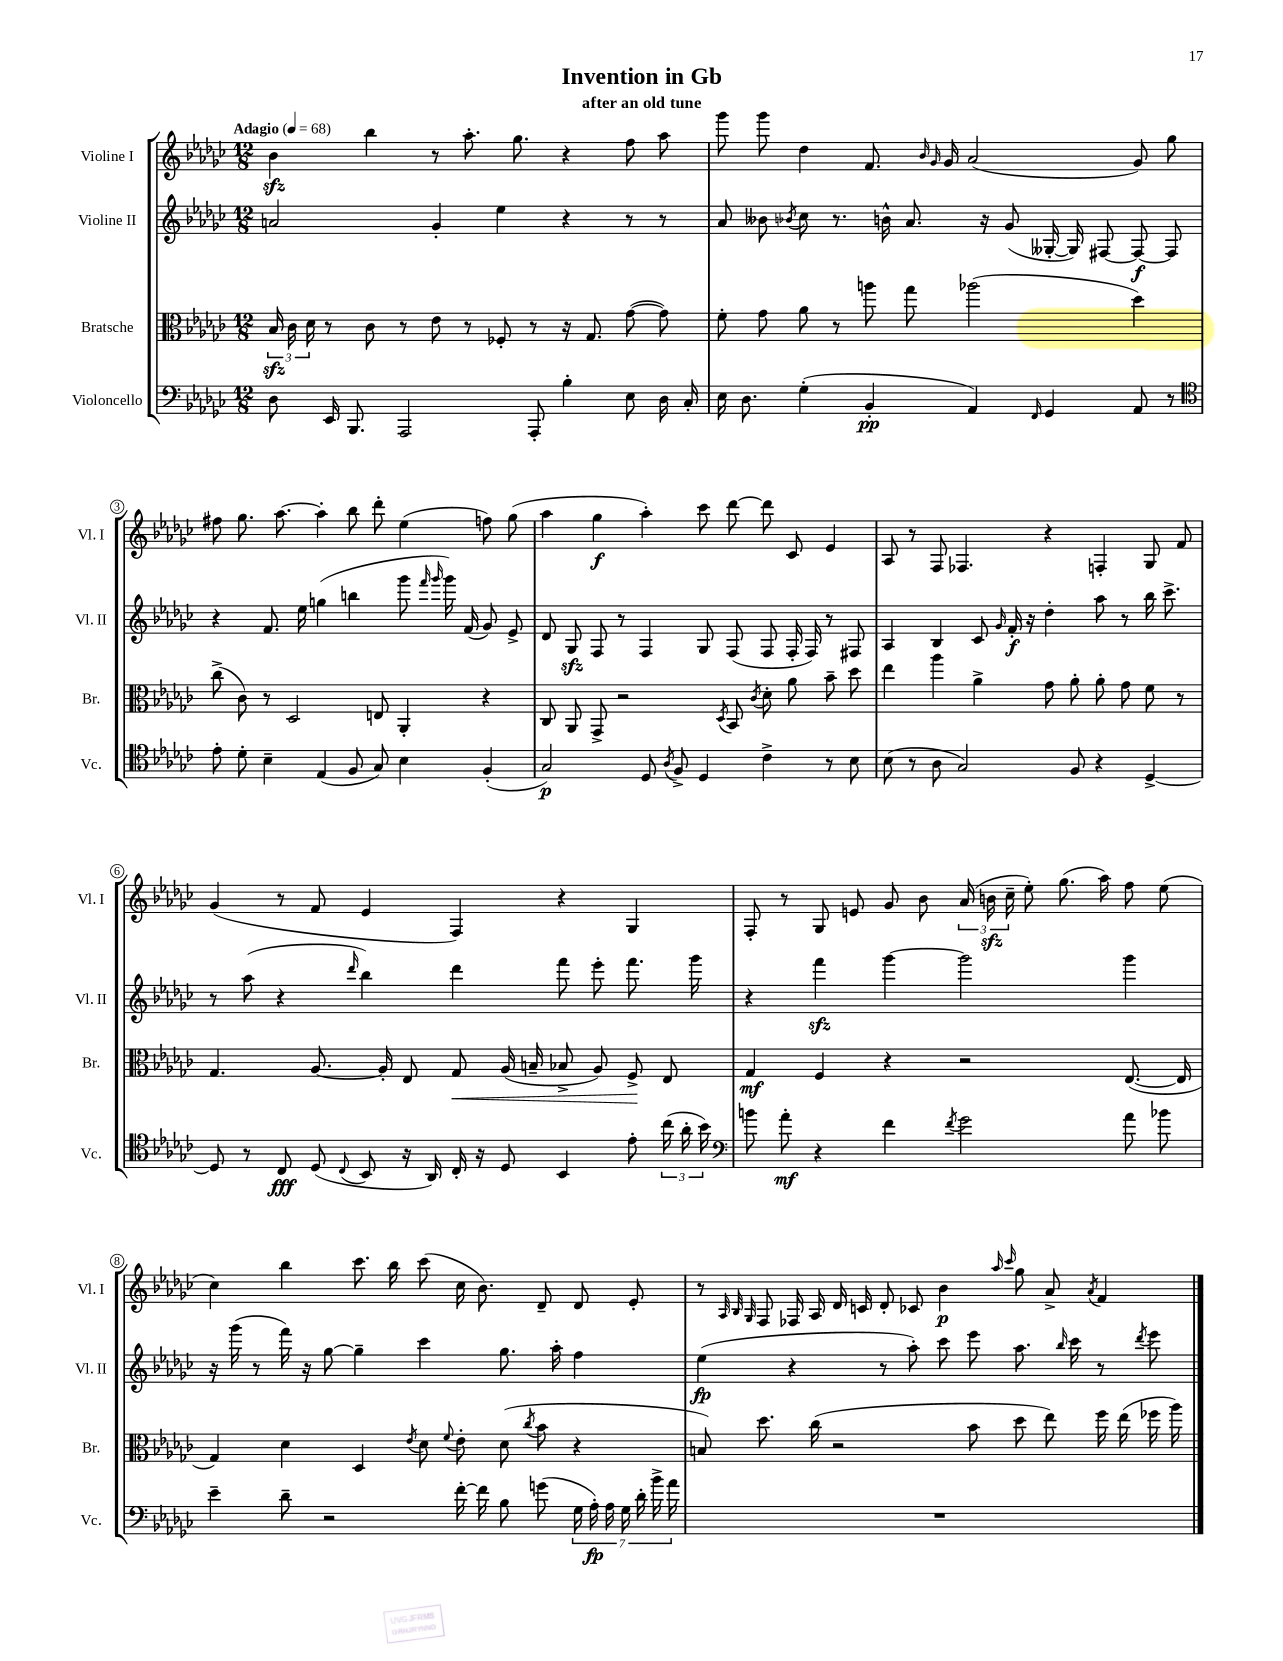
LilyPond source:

\header { title = "Invention in Gb" subtitle = "after an old tune" }
<<
\new StaffGroup <<
\new Staff = "s0" \with { instrumentName = "Violine I" shortInstrumentName = "Vl. I" } {
    \clef treble \key ges \major \numericTimeSignature \time 12/8 \tempo "Adagio" 4 = 68
    \autoBeamOff bes'4\sfz bes''4 r8 aes''8.-. ges''8. r4 f''8 aes''8 |
    ges'''8 ges'''8 des''4 f'8. \grace { bes'16 ges'16 } ges'16 aes'2( ges'8) ges''8 |
    fis''8 ges''8. aes''8.~ aes''4-. bes''8 des'''8-. ees''4( f''8) ges''8( |
    aes''4 ges''4\f aes''4-.) ces'''8 des'''8~ des'''8 ces'8 ees'4 |
    aes8 r8 f8 fes4. r4 f4-. ges8 f'8 |
    ges'4( r8 f'8 ees'4 f4) r4 ges4 |
    f8-. r8 ges8 e'8 ges'8 bes'8 \tuplet 3/2 { aes'16( b'16\sfz ces''16-- } ees''8-.) ges''8.( aes''16) f''8 ees''8( |
    ces''4) bes''4 ces'''8. bes''16 ces'''8( ces''16 bes'8.) des'8-- des'8 ees'8-. |
    r8 \grace { aes32 bes32 ges32 } f8 fes16 aes16 des'16 c'16 des'8-. ces'8 bes'4\p \grace { aes''16 ces'''16 } ges''8 aes'8-> \acciaccatura { aes'8 } f'4 \bar "|." |
}
\new Staff = "s1" \with { instrumentName = "Violine II" shortInstrumentName = "Vl. II" } {
    \clef treble \key ges \major \numericTimeSignature \time 12/8
    \autoBeamOff a'2 ges'4-. ees''4 r4 r8 r8 |
    aes'8 beses'8 \acciaccatura { bes'8 } ces''8 r8. b'16-^ aes'8. r16 ges'8( geses16~-. geses16) fis8~ fis8~\f fis8 |
    r4 f'8. ees''16 g''4( b''4 ges'''8 \grace { f'''16 ges'''16 } ges'''16) f'16( ges'8) ees'8-> |
    des'8 ges8\sfz f8 r8 f4 ges8 f8( f8 f16-. f16) r8 fis8 |
    aes4 bes4 ces'8 \grace { ges'16 } f'16-.\f r16 des''4-. aes''8 r8 bes''16 ces'''8.-> |
    r8 aes''8( r4 \grace { des'''16 } bes''4) des'''4 f'''8 ees'''8-. f'''8. ges'''16 |
    r4 f'''4\sfz ges'''4~ ges'''2 ges'''4 |
    r16 ges'''16( r8 f'''16) r16 ges''8~ ges''4-- ces'''4 ges''8. aes''16-. f''4 |
    ees''4\fp( r4 r8 aes''8-.) ces'''8 ees'''8 aes''8. \grace { bes''16 } ces'''16 r8 \acciaccatura { des'''8 } ees'''8 \bar "|." |
}
\new Staff = "s2" \with { instrumentName = "Bratsche" shortInstrumentName = "Br." } {
    \clef alto \key ges \major \numericTimeSignature \time 12/8
    \autoBeamOff \tuplet 3/2 { bes16\sfz ces'16 des'16 } r8 ces'8 r8 ees'8 r8 fes8-. r8 r16 ges8. ges'8~( ges'8) |
    f'8-. ges'8 aes'8 r8 a''8 ges''8 aes''2( des''4) |
    ces''8->( ces'8) r8 des2 e8 aes,4-. r4 |
    ces8 aes,8 ges,8-> r2 \acciaccatura { des8 } bes,8 \acciaccatura { ces'8 } des'8-. aes'8 bes'8-- des''8 |
    ees''4 aes''4 aes'4-> ges'8 aes'8-. aes'8-. ges'8 f'8 r8 |
    ges4. aes8.~ aes16-. ees8 ges8\< aes16( b16-- bes8-> aes8) f8->\! ees8 |
    ges4\mf f4 r4 r2 ees8.~( ees16 |
    ges4) des'4 des4 \acciaccatura { ees'8 } des'8 \appoggiatura { f'8 } ees'8-. des'8( \acciaccatura { ces''8 } bes'8 r4 |
    b8) des''8. ces''16( r2 bes'8 des''8 ees''8) f''16 ees''16( fes''16 aes''16) \bar "|." |
}
\new Staff = "s3" \with { instrumentName = "Violoncello" shortInstrumentName = "Vc." } {
    \clef bass \key ges \major \numericTimeSignature \time 12/8
    \autoBeamOff des8 ees,16 bes,,8. aes,,2 aes,,8-. bes4-. ees8 des16 ces16-. |
    ees16 des8. ges4-.( bes,4-.\pp aes,4) \grace { f,16 } ges,4 aes,8 r8 |
    \clef tenor ees'8-. des'8-. bes4-- ees4( f8 ges8) bes4 f4-.( |
    ges2\p) des8 \acciaccatura { aes8 } f8-> des4 ces'4-> r8 bes8 |
    bes8( r8 aes8 ges2) f8 r4 des4~-> |
    des8 r8 ces8\fff des8( \appoggiatura { ces8 } bes,8 r16 aes,16) ces16-. r16 des8 bes,4 ees'8-. \tuplet 3/2 { ces''16( aes'16-. bes'16) } |
    \clef bass b'8 aes'8-.\mf r4 f'4 \acciaccatura { f'8 } ges'2 aes'8 bes'8 |
    ees'4-- des'8-- r2 f'16~-. f'16 bes8 g'8( \tuplet 7/4 { ges16 aes16-.\fp) aes16 ges16 des'16-. bes'16-> aes'16 } |
    R1. \bar "|." |
}
>>
>>
\layout { \context { \Score \override BarNumber.stencil = #(make-stencil-circler 0.1 0.3 ly:text-interface::print) } }
